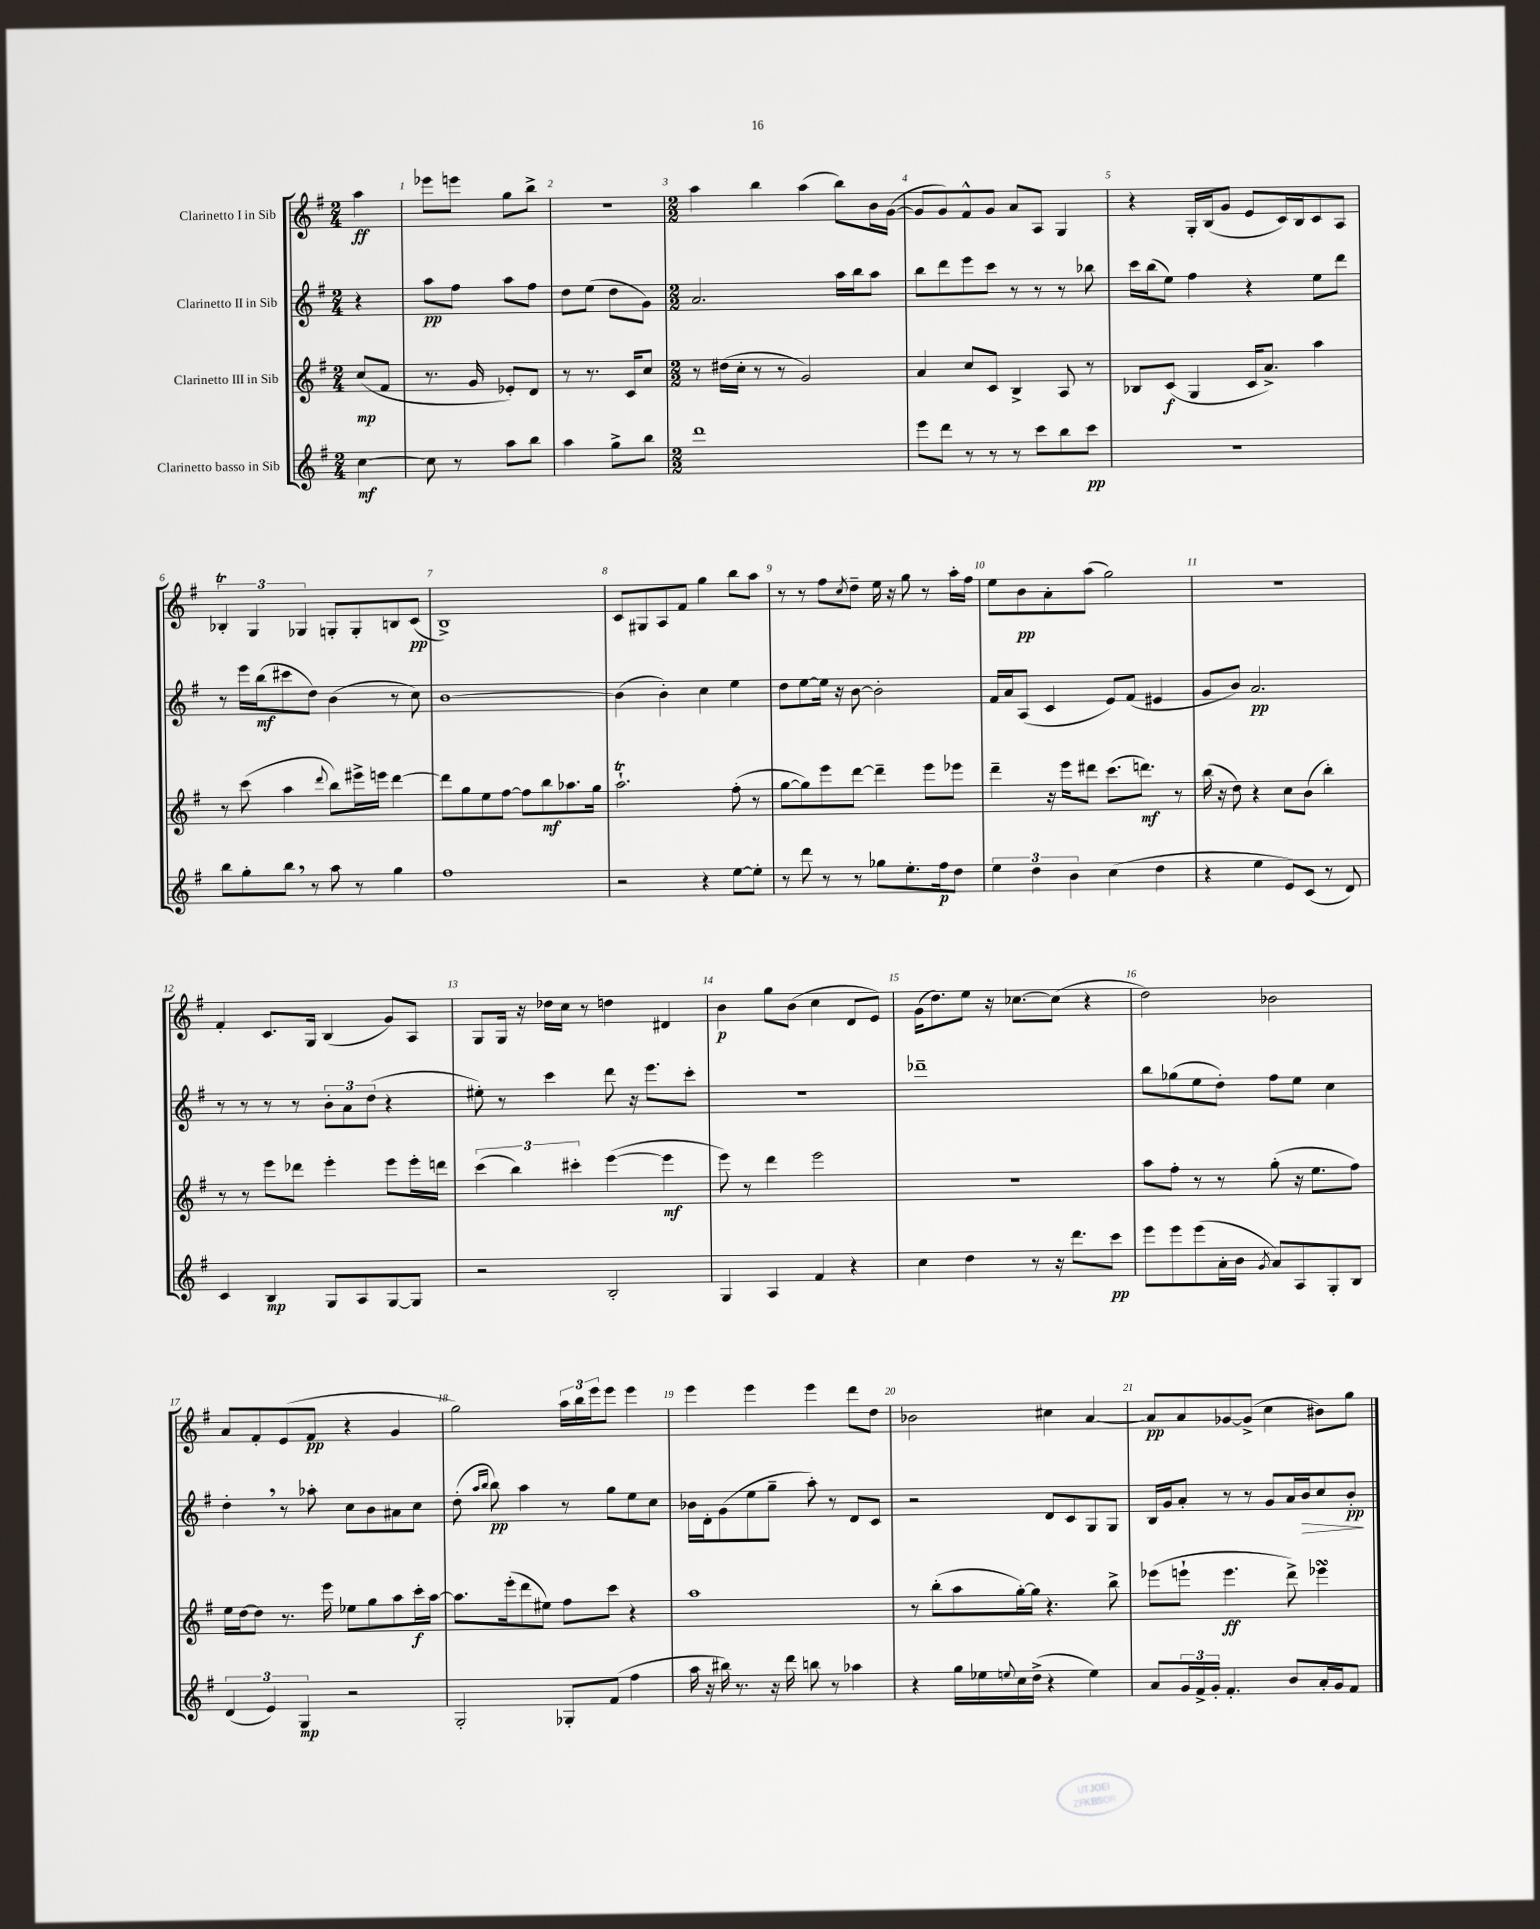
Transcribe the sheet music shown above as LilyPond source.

<<
\new StaffGroup <<
\new Staff = "s0" \with { instrumentName = "Clarinetto I in Sib" } {
    \clef treble \key g \major \numericTimeSignature \time 2/4 \partial 4
    a''4\ff |
    ees'''8 e'''8 g''8 b''8-> |
    R2 |
    \numericTimeSignature \time 2/2 a''4 b''4 a''4( b''8) b'16 g'16~( |
    g'8 g'8) fis'8-^ g'8 a'8 a8 g4 |
    r4 g16-. b16( g'8 e'8 c'16) b16 c'8 a8 |
    \tuplet 3/2 { bes4-.\trill g4 ges4 } g8-. g8-. b8 c'8\pp( |
    b1->) |
    c'8 gis8 a8 fis'8 g''4 b''8 a''8 |
    r8 r8 fis''8 \acciaccatura { c''8 } d''8-- e''16 r16 g''8 r8 a''16-. fis''16 |
    e''8 b'8\pp a'8-. a''8( g''2) |
    r1 |
    fis'4-. c'8. g16 b4( g'8) a8 |
    g8 g16 r16 des''16 c''16 r8 d''4 dis'4 |
    b'4\p g''8 b'8( c''4 d'8 e'8) |
    g'16( d''8.) e''8 r16 ces''8.~ ces''8( r4 |
    d''2) bes'2 |
    a'8 fis'8-. e'8( fis'8\pp r4 g'4 |
    g''2) \tuplet 3/2 { a''16 b''16 e'''16 } e'''8 e'''4 |
    e'''4 e'''4 e'''4 d'''8 d''8 |
    bes'2 cis''4 a'4~ |
    a'8\pp a'8 ges'8~ ges'8->( c''4 bis'8) g''8 \bar "|." |
}
\new Staff = "s1" \with { instrumentName = "Clarinetto II in Sib" } {
    \clef treble \key g \major \numericTimeSignature \time 2/4 \partial 4
    r4 |
    a''8\pp fis''8 a''8 fis''8 |
    d''8 e''8( d''8 g'8) |
    \numericTimeSignature \time 2/2 a'2. a''16 b''16 a''8 |
    b''8 d'''8 e'''8 c'''8 r8 r8 r8 bes''8 |
    c'''16 b''16( e''8) fis''4 r4 e''8 d'''8 |
    r8 e'''16 b''16\mf( cis'''8 d''8) b'4( r8 c''8) |
    b'1~ |
    b'4( b'4-.) c''4 e''4 |
    d''8 e''8~ e''16 r16 b'8~ b'2-. |
    fis'16 a'16 a8( c'4 e'8) fis'8( eis'4 |
    g'8 b'8) a'2.\pp |
    r8 r8 r8 r8 \tuplet 3/2 { b'8-. a'8 d''8( } r4 |
    eis''8-.) r8 c'''4 d'''8 r16 e'''8. c'''8-. |
    R1 |
    des'''1-- |
    b''8 ges''8( e''8 d''8-.) fis''8 e''8 c''4 |
    d''4-. \breathe r8 aes''8-. c''8 b'8 ais'8 c''8 |
    d''8-.( \grace { a''16 b''16 } b''8\pp) a''4 r8 g''8 e''8 c''8 |
    bes'16 d'16-. g'8( e''8 g''8-- a''8-.) r8 d'8 c'8 |
    r2 d'8 c'8 g8 g8 |
    b16 g'16 a'8-. r8 r8 g'8 a'16 b'16\> c''8 b'8-.\pp\! \bar "|." |
}
\new Staff = "s2" \with { instrumentName = "Clarinetto III in Sib" } {
    \clef treble \key g \major \numericTimeSignature \time 2/4 \partial 4
    c''8\mp( fis'8 |
    r8. g'16 ees'8-.) d'8 |
    r8 r8. c'16 c''8 |
    \numericTimeSignature \time 2/2 r8 dis''16( c''16-. r8 r8 g'2) |
    a'4 c''8 c'8 b4-> a8 r8 |
    bes8 c'8\f( g4 c'16 a'8.->) a''4 |
    r8 c'''8( a''4 \appoggiatura { d'''8 } b''8) eis'''16-> e'''16 d'''4~ |
    d'''8 g''8 e''8 fis''8~ fis''8 b''8\mf aes''8. g''16 |
    a''2.-!\trill fis''8-.( r8 |
    g''8~ g''8) e'''8 d'''8~ d'''4-- e'''8 ees'''8 |
    d'''4-- r16 e'''16 dis'''8 c'''8.( d'''8.\mf) r8 |
    b''16( r16 d''8) r4 c''8 b'8( b''4-.) |
    r8 r8 e'''8 des'''8 e'''4-. e'''8 e'''16-. d'''16 |
    \tuplet 3/2 { c'''4( b''4) cis'''4-. } e'''4~( e'''4\mf |
    e'''8) r8 d'''4 e'''2 |
    R1 |
    a''8 fis''8-. r8 r8 g''8-.( r16 e''8. fis''8) |
    e''16 d''16~ d''8 r8. e'''16 ees''8 g''8 a''8 c'''16-.\f a''16~ |
    a''8. e'''16-.( d'''8 eis''8) fis''8 c'''8 r4 |
    a''1 |
    r8 b''8-.( a''8 g''16~-.) g''16 r4. b''8-> |
    ees'''8( e'''8-! e'''4.\ff d'''8->) ees'''4\turn \bar "|." |
}
\new Staff = "s3" \with { instrumentName = "Clarinetto basso in Sib" } {
    \clef treble \key g \major \numericTimeSignature \time 2/4 \partial 4
    c''4~\mf |
    c''8 r8 a''8 b''8 |
    a''4 g''8-> b''8 |
    \numericTimeSignature \time 2/2 d'''1 |
    e'''8 d'''8 r8 r8 r8 c'''8 b''8 c'''8\pp |
    r1 |
    b''8 g''8-. b''8 \breathe r8 a''8 r8 g''4 |
    fis''1 |
    r2 r4 e''8~ e''8-. |
    r8 d'''8 r8 r8 ges''8 e''8.-. fis''16\p d''8 |
    \tuplet 3/2 { e''4 d''4 b'4 } c''4( d''4 |
    r4 e''4 e'8) c'8( r8 d'8) |
    c'4 b4\mp g8 a8 g8~ g8 |
    r2 b2-. |
    g4 a4 fis'4 r4 |
    c''4 d''4 r8 r16 d'''8. c'''8\pp |
    e'''8 e'''8 e'''8( a'16-. b'16 \acciaccatura { g'8 } a'8) a8 g8-. b8 |
    \tuplet 3/2 { d'4( e'4) g4\mp } r2 |
    g2-. ges8-. fis'8( fis''4 |
    a''16 r16 bis''16) r8. r16 d'''16 b''8 r8 aes''4 |
    r4 g''16 ees''16 \appoggiatura { e''8 } c''16 d''16->( r4 e''4) |
    a'8 \tuplet 3/2 { g'16 fis'16-> g'16-. } fis'4.-. b'8 a'16-. g'16 fis'8 \bar "|." |
}
>>
>>
\layout { \context { \Score \override BarNumber.break-visibility = ##(#f #t #t) barNumberVisibility = #all-bar-numbers-visible } }
